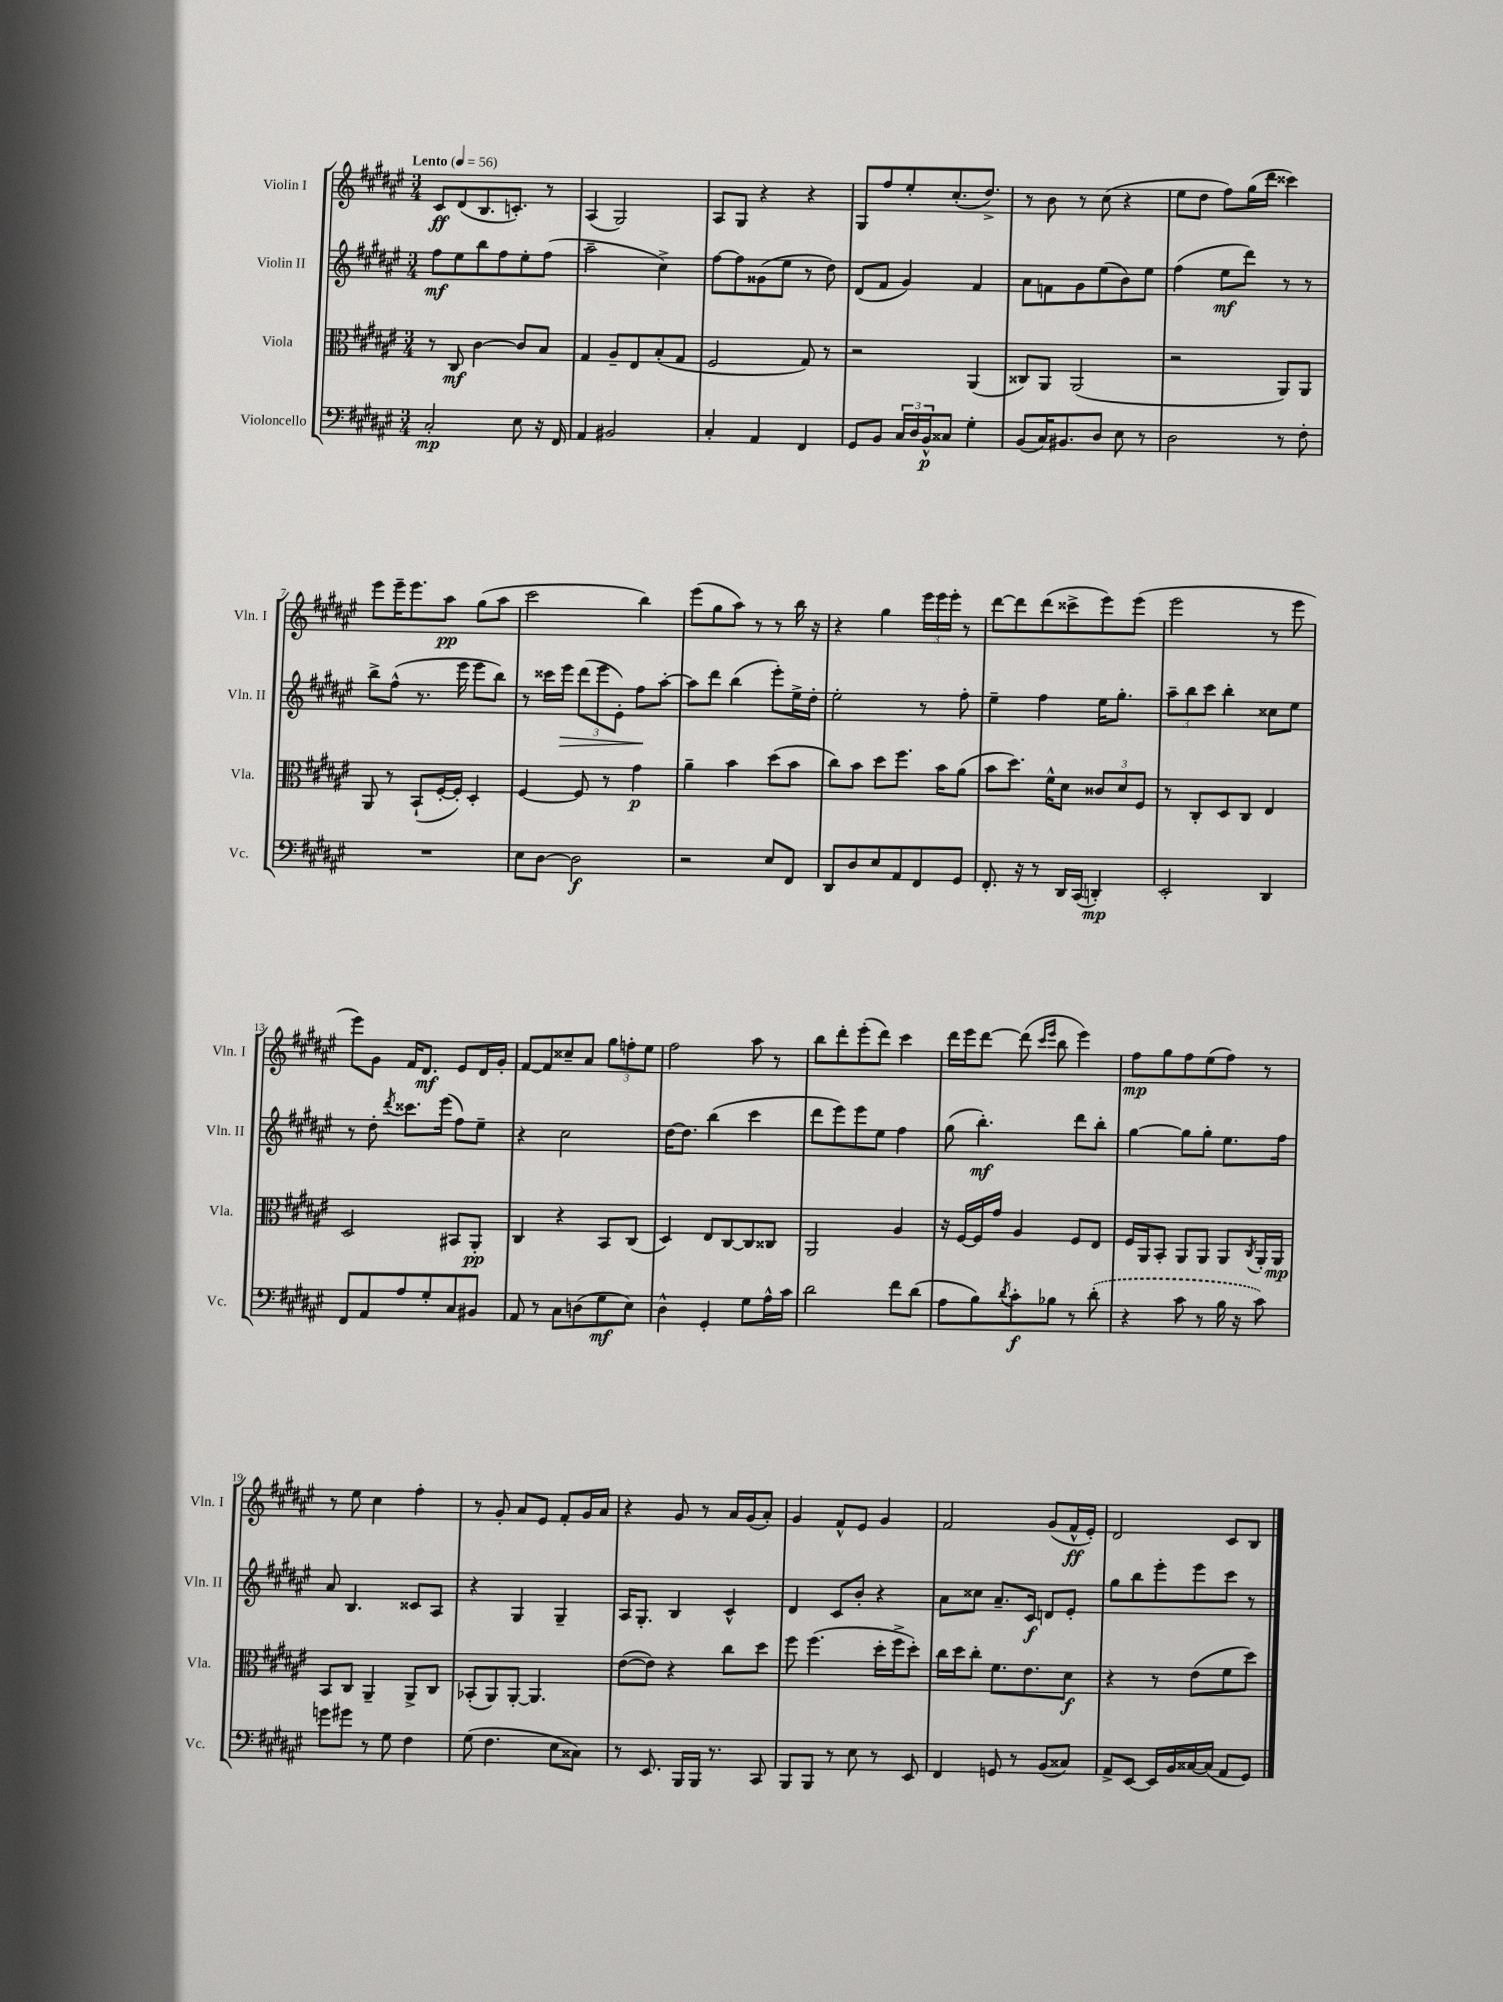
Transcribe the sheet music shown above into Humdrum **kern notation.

**kern	**dynam	**kern	**dynam	**kern	**dynam	**kern	**dynam
*part4	*part4	*part3	*part3	*part2	*part2	*part1	*part1
*staff4	*staff4	*staff3	*staff3	*staff2	*staff2	*staff1	*staff1
*I"Violoncello	*	*I"Viola	*	*I"Violin II	*	*I"Violin I	*
*I'Vc.	*	*I'Vla.	*	*I'Vln. II	*	*I'Vln. I	*
*clefF4	*	*clefC3	*	*clefG2	*	*clefG2	*
*k[f#c#g#d#a#e#]	*	*k[f#c#g#d#a#e#]	*	*k[f#c#g#d#a#e#]	*	*k[f#c#g#d#a#e#]	*
*M3/4	*	*M3/4	*	*M3/4	*	*M3/4	*
*MM56	*	*MM56	*	*MM56	*	*MM56	*
=1	=1	=1	=1	=1	=1	=1	=1
!	!	!	!	!	!	!LO:TX:a:B:t=Lento	!
2C#'/	mp	8r	.	8ff#\L	mf	8c#/L	ff
.	.	8C#/	mf	8ee#\	.	(8d#/	.
.	.	[4c#\	.	8bb\	.	8.B/	.
.	.	.	.	8ff#\	.	.	.
.	.	.	.	.	.	8.cn'/J)	.
8E#\	.	8c#/L]	.	8ee#'\	.	.	.
16r	.	8B/J	.	(8ff#\J	.	8r	.
16FF#/	.	.	.	.	.	.	.
=2	=2	=2	=2	=2	=2	=2	=2
4AA#/	.	4G#/	.	2aa#~\	.	(4A#/	.
2BB#X/	.	8A#~/L	.	.	.	2G#/)	.
.	.	8E#/	.	.	.	.	.
.	.	(8B'/	.	4cc#^\)	.	.	.
.	.	8G#/J	.	.	.	.	.
=3	=3	=3	=3	=3	=3	=3	=3
4C#'/	.	2F#/	.	[8ff#\L	.	8A#/L	.
.	.	.	.	8ff#\]	.	8G#/J	.
4AA#/	.	.	.	(8g##X\	.	4r	.
.	.	.	.	8ee#\J	.	.	.
4FF#/	.	8G#/)	.	8r	.	4r	.
.	.	8r	.	8dd#\)	.	.	.
=4	=4	=4	=4	=4	=4	=4	=4
8GG#/L	.	2r	.	(8d#/L	.	8G#/L	.
8BB/J	.	.	.	8f#/J	.	8ff#/	.
24C#/LL	.	.	.	4g#/)	.	8ee#'/	.
24D#/	.	.	.	.	.	.	.
24BB^^/J	p	.	.	.	.	.	.
8C##X/J	.	.	.	.	.	(8.cc#'/	.
4G#'\	.	(4AA#/	.	4f#/	.	.	.
.	.	.	.	.	.	8.dd#^/J)	.
=5	=5	=5	=5	=5	=5	=5	=5
(8BB/L	.	8C##X/L)	.	8a#\L	.	8r	.
16C#/K)	.	8AA#/J	.	8fn\	.	8b\	.
8.BB#X/	.	.	.	.	.	.	.
.	.	(2AA#/	.	8g#\	.	8r	.
8D#/J	.	.	.	(8ee#\	.	(8cc#\	.
8E#\	.	.	.	8b\)	.	4r	.
8r	.	.	.	8ee#\J	.	.	.
=6	=6	=6	=6	=6	=6	=6	=6
2D#\	.	2r	.	(4ff#\	.	8ee#\L	.
.	.	.	.	.	.	8dd#\J	.
.	.	.	.	8ee#\L	mf	8ff#\L)	.
.	.	.	.	8ddd#\J)	.	(16gg#\L	.
.	.	.	.	.	.	16ddd#\JJ	.
8r	.	8AA#/L)	.	8r	.	4ccc##X\)	.
8F#'\	.	8AA#/J	.	8r	.	.	.
!!LO:LB:g=z
=7	=7	=7	=7	=7	=7	=7	=7
2.r	.	8AA#/	.	8bb^\L	.	8eee#\L	.
.	.	8r	.	(8ff#^^\J	.	16eee#~\K	.
.	.	.	.	.	.	8.eee#\	.
.	.	(8BB`/L	.	8.r	.	.	.
.	.	[16F#'/L	.	.	.	8aa#\J	pp
.	.	16F#'/JJ])	.	16eee#\	.	.	.
.	.	4D#'/	.	8eee#\L	.	(8gg#\L	.
.	.	.	.	8bb\J)	.	8aa#\J	.
=8	=8	=8	=8	=8	=8	=8	=8
8E#\L	.	[4F#/	.	8r	.	2ccc#\	.
[8D#\J	.	.	.	16ccc##X\LL	.	.	.
!	!	!	!	!	!LO:HP:b	!	!
.	.	.	.	16eee#\JJ	>	.	.
2D#\]	f	8F#/]	.	(12ddd#\L	.	.	.
.	.	.	.	12eee#\	.	.	.
.	.	8r	.	.	.	.	.
.	.	.	.	12e#'\J)	.	.	.
.	.	4g#\	p	8ff#\L	.	4bb\)	.
.	.	.	.	[8aa#'\J	]	.	.
=9	=9	=9	=9	=9	=9	=9	=9
2r	.	4a#~\	.	8aa#\L]	.	(8eee#\L	.
.	.	.	.	8ddd#\J	.	8gg#\	.
.	.	4b\	.	(4bb\	.	8aa#\J)	.
.	.	.	.	.	.	8r	.
8E#/L	.	(8dd#\L	.	8eee#'\L)	.	8r	.
8FF#/J	.	8b\J	.	16ee#^\L	.	16bb\	.
.	.	.	.	16dd#'\JJ	.	16r	.
=10	=10	=10	=10	=10	=10	=10	=10
8DD#/L	.	8cc#\L)	.	2ee#'\	.	4r	.
8D#/	.	8b\J	.	.	.	.	.
8E#/	.	8dd#\L	.	.	.	4gg#\	.
8AA#/	.	8.ff#\J	.	.	.	.	.
8FF#/	.	.	.	8r	.	24eee#\LL	.
.	.	.	.	.	.	24eee#\	.
.	.	16b\KL	.	.	.	.	.
.	.	.	.	.	.	24eee#'\JJ	.
8GG#/J	.	(8a#\J	.	8ff#'\	.	8r	.
=11	=11	=11	=11	=11	=11	=11	=11
8.FF#'/	.	8b\L	.	4ee#~\	.	[8ddd#\L	.
.	.	8.dd#\J)	.	.	.	8ddd#\]	.
16r	.	.	.	.	.	.	.
8r	.	.	.	4ff#\	.	(8ddd#\	.
.	.	16f#^^\KL	.	.	.	.	.
16DD#/LL	.	8d#\J	.	.	.	8ccc##X^\	.
(16CC#/JJ	.	.	.	.	.	.	.
4DDn'/)	mp	12c##X/L	.	16ee#\KL	.	8eee#\)	.
.	.	.	.	8.gg#'\J	.	.	.
.	.	12d#/	.	.	.	.	.
.	.	.	.	.	.	(8eee#\J	.
.	.	12F#/J	.	.	.	.	.
=12	=12	=12	=12	=12	=12	=12	=12
2EE#'/	.	8r	.	12aa#~\L	.	2eee#\	.
.	.	.	.	12bb\	.	.	.
.	.	8C#'/L	.	.	.	.	.
.	.	.	.	12ccc#\J	.	.	.
.	.	8D#/	.	4bb'\	.	.	.
.	.	8C#/J	.	.	.	.	.
4DD#/	.	4E#/	.	8cc##X\L	.	8r	.
.	.	.	.	8ee#\J	.	8eee#\	.
!!LO:LB:g=z
=13	=13	=13	=13	=13	=13	=13	=13
8FF#/L	.	2D#/	.	8r	.	8eee#\L)	.
8AA#/	.	.	.	8dd#'\	.	8g#\J	.
.	.	.	.	8qddd#/	.	.	.
8A#/	.	.	.	8.ccc##X\L	.	16f#/KL	.
.	.	.	.	.	.	8.d#/J	mf
8G#'/	.	.	.	.	.	.	.
.	.	.	.	(16eee#\Jk	.	.	.
8C#/	.	8BB#X/L	.	8ff#\L)	.	8e#/L	.
8BB#X/J	.	8AA#'/J	pp	8ee#~\J	.	16d#/L	.
.	.	.	.	.	.	16g#'/JJ	.
=14	=14	=14	=14	=14	=14	=14	=14
8AA#/	.	4C#/	.	4r	.	[8f#/L	.
8r	.	.	.	.	.	8f#/]	.
8C#\L	.	4r	.	2cc#\	.	8cc##X~/	.
(8Dn\	.	.	.	.	.	8a#/J	.
8G#\	mf	8BB/L	.	.	.	12gg#\L	.
.	.	.	.	.	.	12ffn'\	.
8E#\J)	.	(8C#/J	.	.	.	.	.
.	.	.	.	.	.	12ee#\J	.
=15	=15	=15	=15	=15	=15	=15	=15
4D#^^\	.	4D#/)	.	[16dd#\KL	.	2ff#\	.
.	.	.	.	8.dd#\J]	.	.	.
4GG#'/	.	8E#/L	.	(4bb\	.	.	.
.	.	[8C#/	.	.	.	.	.
8G#\L	.	8C#/]	.	4ccc#\	.	8aa#\	.
16A#^^\L	.	8C##X/J	.	.	.	8r	.
16c#\JJ	.	.	.	.	.	.	.
=16	=16	=16	=16	=16	=16	=16	=16
2d#\	.	2AA#/	.	8ddd#\L	.	8bb\L	.
.	.	.	.	8eee#\)	.	8ddd#'\	.
.	.	.	.	8eee#\	.	(8eee#'\	.
.	.	.	.	8ee#\J	.	8ddd#\J)	.
8f#\L	.	4A#/	.	4ff#\	.	4ccc#\	.
(8d#\J	.	.	.	.	.	.	.
=17	=17	=17	=17	=17	=17	=17	=17
8A#\L	.	16r	.	(8gg#\	.	16ddd#\LL	.
.	.	[16F#/LL	.	.	.	16eee#\J	.
8B\)	.	16F#/]	.	4.bb'\)	mf	[8ddd#\J	.
.	.	16g#/JJ	.	.	.	.	.
8qd#/	.	.	.	.	.	.	.
8c#'\	f	4A#/	.	.	.	(8ddd#\]	.
.	.	.	.	.	.	16qqccc#/LL	.
.	.	.	.	.	.	16qqeee#/JJ	.
8B-X\J	.	.	.	.	.	8bb\	.
8r	.	8F#/L	.	8ddd#\L	.	4eee#\)	.
(8d#'\	.	8E#/J	.	8bb'\J	.	.	.
=18	=18	=18	=18	=18	=18	=18	=18
4r	.	16F#/LL	.	[4gg#\	.	8ff#\L	mp
.	.	16AA#/J	.	.	.	.	.
.	.	8BB'/J	.	.	.	8gg#\	.
8c#\	.	8AA#/L	.	8gg#\L]	.	8ff#\	.
8r	.	8AA#/J	.	8gg#'\J	.	(8ee#\	.
16B\	.	8AA#/L	.	8.ee#\L	.	8ff#\J)	.
16r	.	.	.	.	.	.	.
.	.	8qC#/	.	.	.	.	.
8c#\)	.	16AA#'/L	.	.	.	8r	.
.	.	16AA#/JJ	mp	16ff#\Jk	.	.	.
!!LO:LB:g=z
=19	=19	=19	=19	=19	=19	=19	=19
8gn\L	.	8BB/L	.	8a#/	.	8r	.
8g#X\J	.	8C#/J	.	4.B/	.	8ee#\	.
8r	.	4AA#~/	.	.	.	4cc#\	.
8G#\	.	.	.	.	.	.	.
4F#\	.	8AA#^/L	.	8c##X/L	.	4ff#'\	.
.	.	8C#/J	.	8A#/J	.	.	.
=20	=20	=20	=20	=20	=20	=20	=20
(8G#\	.	(8BB-X'/L	.	4r	.	8r	.
4.F#\	.	8AA#/)	.	.	.	8g#'/	.
.	.	[8AA#'/J	.	4G#/	.	8a#/L	.
.	.	4.AA#/]	.	.	.	8e#/J	.
8E#\L	.	.	.	4G#~/	.	8f#'/L	.
8C##X\J)	.	.	.	.	.	16g#/L	.
.	.	.	.	.	.	16a#/JJ	.
=21	=21	=21	=21	=21	=21	=21	=21
8r	.	([8e#\L	.	16A#/KL	.	4r	.
.	.	.	.	8.G#'/J	.	.	.
8.EE#/	.	8e#\J])	.	.	.	.	.
.	.	4r	.	4B/	.	8g#/	.
16BBB/LL	.	.	.	.	.	.	.
16BBB/JJ	.	.	.	.	.	8r	.
8.r	.	.	.	.	.	.	.
.	.	8cc#\L	.	4c#^^/	.	16a#/LL	.
.	.	.	.	.	.	(16g#/J	.
8CC#/	.	8dd#\J	.	.	.	8a#'/J)	.
=22	=22	=22	=22	=22	=22	=22	=22
8BBB/L	.	8ff#\	.	4d#/	.	4g#/	.
8BBB/J	.	(4.ff#\	.	.	.	.	.
8r	.	.	.	8c#/L	.	8f#^^/L	.
8E#\	.	.	.	8b'/J	.	8e#/J	.
8r	.	16dd#'\LL	.	4r	.	4g#/	.
.	.	16ff#^\J	.	.	.	.	.
8EE#/	.	8dd#'\J)	.	.	.	.	.
=23	=23	=23	=23	=23	=23	=23	=23
4FF#/	.	16cc#\LL	.	8a#\L	.	2f#/	.
.	.	16dd#\J	.	.	.	.	.
.	.	8cc#'\J	.	8cc##X\J	.	.	.
8GGn/	.	8.f#\L	.	8.a#~/L	.	.	.
8r	.	.	.	.	.	.	.
.	.	8.e#\	.	16c#/Jk	f	.	.
(8BB/L	.	.	.	8dn/L	.	(8g#/L	.
8C##X/J)	.	8d#\J	f	8e#'/J	.	16f#^^/L	ff
.	.	.	.	.	.	16e#'/JJ)	.
=24	=24	=24	=24	=24	=24	=24	=24
8AA#^/L	.	4r	.	8gg#\L	.	2d#/	.
[8EE#/J	.	.	.	8bb\	.	.	.
16EE#/LL]	.	8r	.	8eee#'\	.	.	.
16BB/	.	.	.	.	.	.	.
[16C##X/	.	(8e#\L	.	8eee#\	.	.	.
(16C##/JJ]	.	.	.	.	.	.	.
8AA#/L	.	8f#\	.	8ccc#\J	.	8c#/L	.
8GG#/J)	.	8dd#\J)	.	8r	.	8B/J	.
==	==	==	==	==	==	==	==
*-	*-	*-	*-	*-	*-	*-	*-
